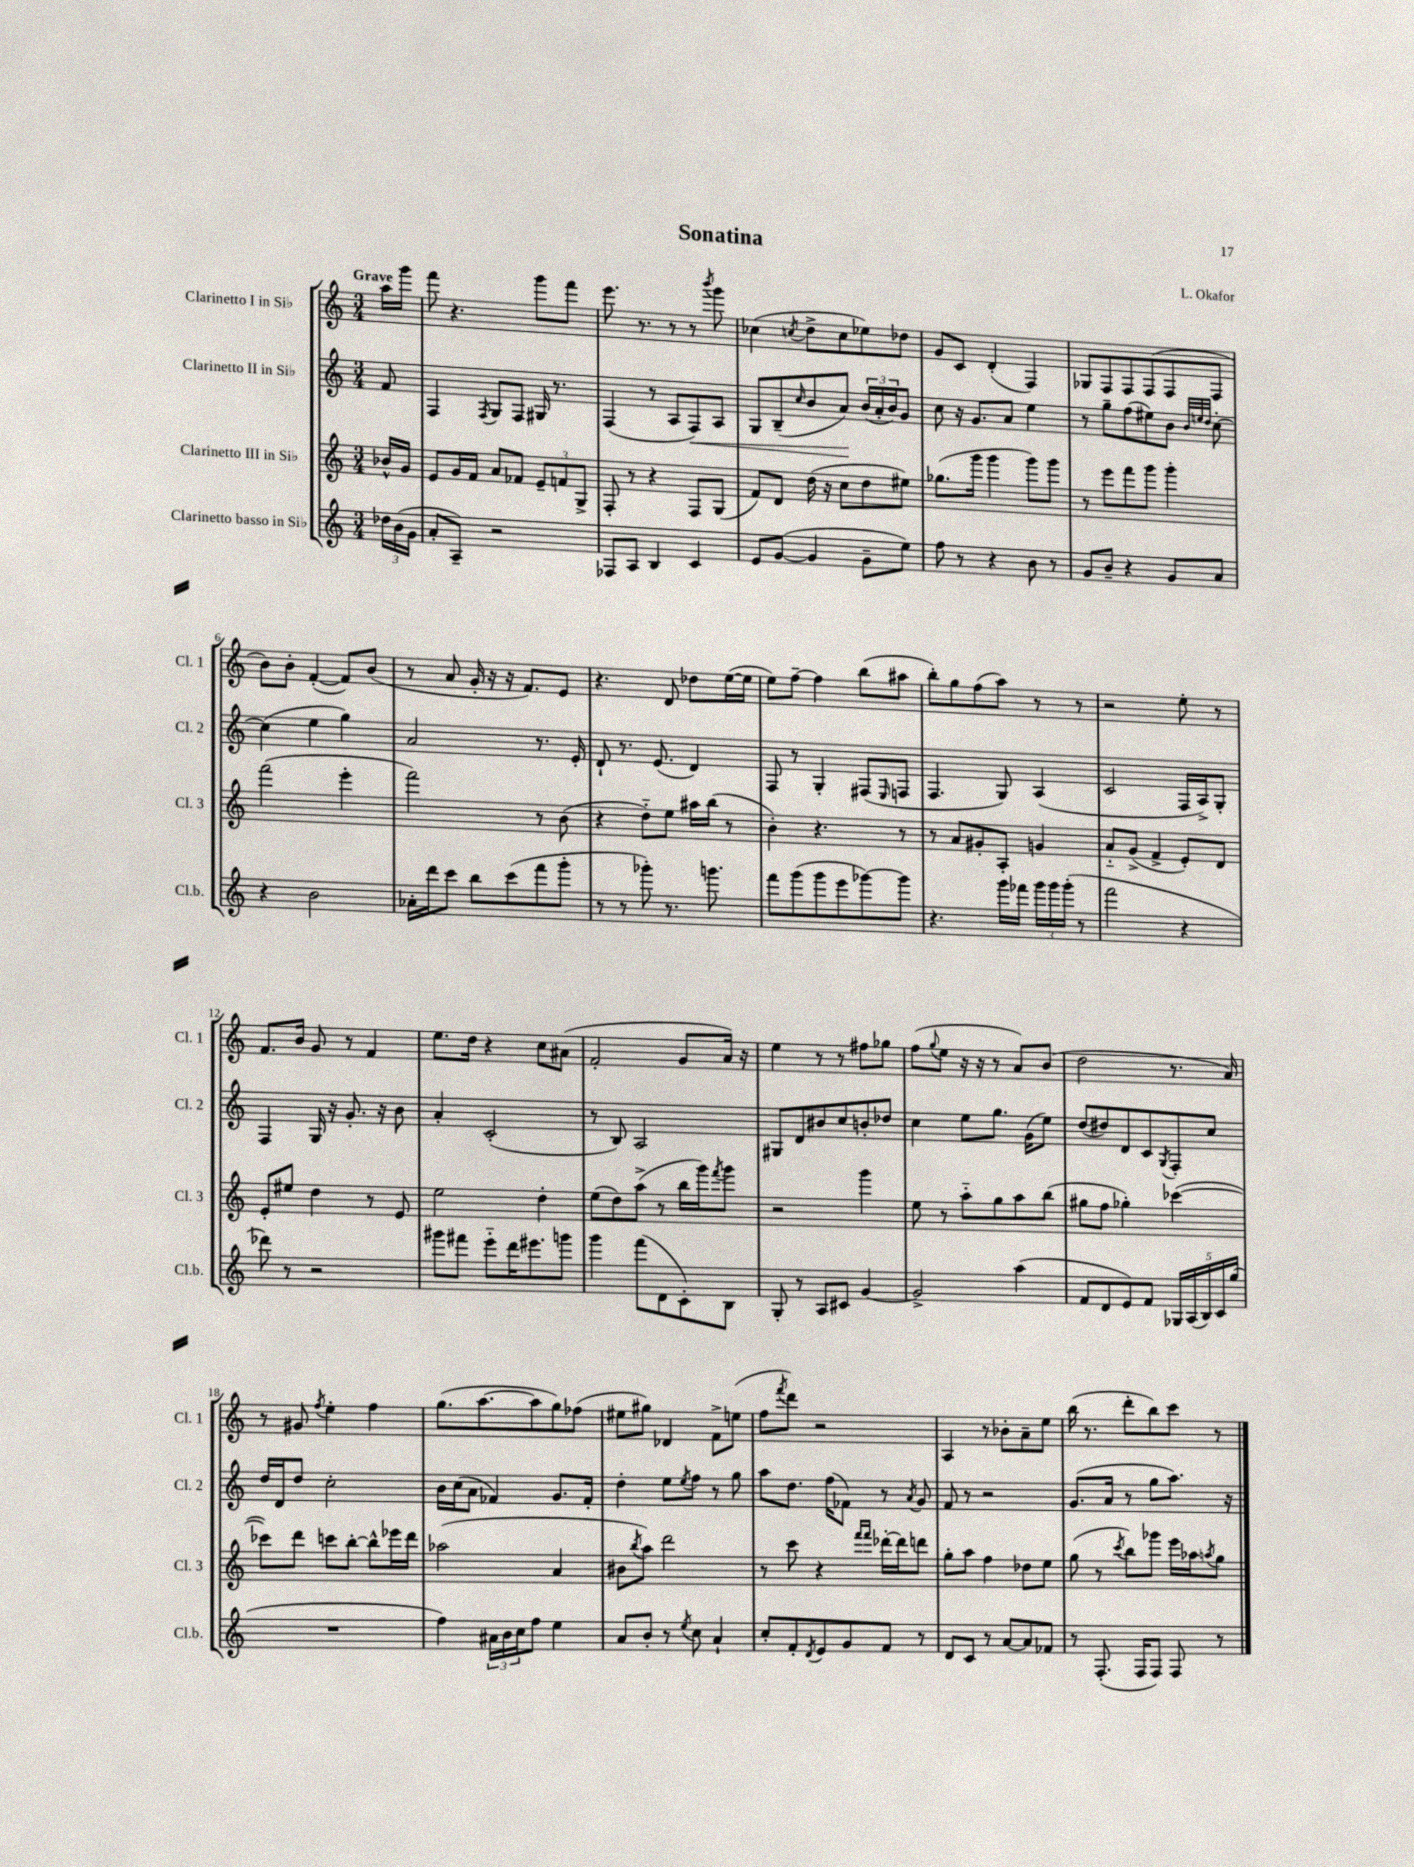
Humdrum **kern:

**kern	**kern	**kern	**dynam	**kern
*part4	*part3	*part2	*part2	*part1
*staff4	*staff3	*staff2	*staff2	*staff1
*I"Clarinetto basso in Si♭	*I"Clarinetto III in Si♭	*I"Clarinetto II in Si♭	*	*I"Clarinetto I in Si♭
*I'Cl.b.	*I'Cl. 3	*I'Cl. 2	*	*I'Cl. 1
*clefG2	*clefG2	*clefG2	*	*clefG2
*k[]	*k[]	*k[]	*	*k[]
*M3/4	*M3/4	*M3/4	*	*M3/4
=	=	=	=	=
!	!	!	!	!LO:TX:a:B:t=Grave
24dd-X\LL	16b-X^^/LL	8f/	.	16aa\LL
(24b\	.	.	.	.
.	16g/JJ	.	.	16ggg\JJ
24g\JJ	.	.	.	.
=1	=1	=1	=1	=1
8a'/L	8e/L	4F/	.	8fff\
8A~/J)	16g/L	.	.	4.r
.	16f/JJ	.	.	.
.	.	8qF/	.	.
2r	8a/L	8G/L	.	.
.	8f-X/J	8F/J	.	.
.	12e~/L	16G#X/	.	8ggg\L
.	.	8.r	.	.
.	12fn/	.	.	.
.	.	.	.	8fff\J
.	12G^/J	.	.	.
=2	=2	=2	=2	=2
8F-X/L	8F'/	(4F/	.	8.eee\
8A/J	8r	.	.	.
.	.	.	.	8.r
4B/	4r	8r	.	.
.	.	8A/L	.	8r
!	!	!	!LO:HP:b	!
4c/	8F/L	8F/)	<	8r
.	.	.	.	8qbbb/
.	(8G/J	8A/J	.	8ggg\
=3	=3	=3	=3	=3
8e/L	8f/L)	8G/L	.	(4cc-X\
([8g/J	8d/J	(8B~/	.	.
.	.	16qqcc/	.	8qccn/
4g/]	(16dd\	8b/	.	8dd^\L
.	16r	.	.	.
.	8cc\L	8a/J)	.	8cc\
8g~\L	8dd\	(24b/LL	[	8ee-X\)
.	.	24a'/	.	.
.	.	24b/J)	.	.
8ee\J)	8ee#X\J)	8g/J	.	8dd-X\J
=4	=4	=4	=4	=4
8ff\	(8.gg-X\L	8cc\	.	8g/L
8r	.	16r	.	8c/J
.	16ggg\Jk	8.g/L	.	.
4r	4ggg\	.	.	(4d'/
.	.	8a/J	.	.
8b\	8ggg\L)	4ee\	.	4F/)
8r	8ggg\J	.	.	.
=5	=5	=5	=5	=5
8g/L	8r	8r	.	8G-X/L
8b~/J	8eee\L	8gg~\L	.	8F/
4r	8fff\	(8ff\	.	8F/
.	8ggg\J	8ee#X\)	.	(8F/
8g/L	4ggg'\	8b\J	.	8F/
.	.	32qqb/LLL	.	.
.	.	32qqeen/	.	.
.	.	32qqdd/JJJ	.	.
8a/J	.	[8cc'\	.	8F/J
!!LO:LB:g=z
=6	=6	=6	=6	=6
4r	(2fff\	(4cc\]	.	8b\L)
.	.	.	.	8b'\J
2b\	.	4ee\	.	([4f'/
.	4eee'\	4gg\)	.	8f/L])
.	.	.	.	(8b/J
=7	=7	=7	=7	=7
16a-X'\LL	2fff\)	2a/	.	8r
16ddd\J	.	.	.	.
8ccc\J	.	.	.	8a/
8bb\L	.	.	.	16g'/
.	.	.	.	16r
(8ccc\	.	.	.	16r
.	.	.	.	8.f/L)
8fff\	8r	8.r	.	.
8ggg'\J	(8b\	.	.	8e/J
.	.	16e'/	.	.
=8	=8	=8	=8	=8
8r	4r	8d`/	.	4.r
8r	.	8.r	.	.
8ggg-X'\)	8dd\L)	.	.	.
.	.	(8.e/	.	.
8.r	8ee\J	.	.	8d/
.	16aa#X\LL	4d/)	.	8dd-X\L
8.gggn\	(16bb\JJ	.	.	.
.	8r	.	.	([16ee\L
.	.	.	.	16ee\JJ]
=9	=9	=9	=9	=9
8fff\L	4b'\)	8F/	.	8ee\L)
(8ggg\	.	8r	.	[8ff~\J
8ggg\	4.r	4G'/	.	4ff\]
8eee\	.	.	.	.
[8ggg-X\)	.	(8F#X/L	.	(8bb\L
.	.	16qqE/	.	.
8ggg-\J]	8r	8Fn/J	.	8aa#X\J
=10	=10	=10	=10	=10
4.r	8r	4.F/	.	8bb'\L)
.	8a/L	.	.	8gg\
.	8g#X'/	.	.	(8ff\
16ggg\LL	8A'/J	8G/)	.	8aa\J)
16fff-X\JJ	.	.	.	.
24ggg\LL	4gn/	(4A/	.	8r
24ggg\	.	.	.	.
(24ggg'\JJ	.	.	.	.
8r	.	.	.	8r
=11	=11	=11	=11	=11
2fff\	8a/L	2c/	.	2r
.	(8g^/J	.	.	.
.	4f^/	.	.	.
4r	8e'/L)	16F/LL	.	8ee'\
.	.	16A^/J)	.	.
.	8d/J	8G'/J	.	8r
!!LO:LB:g=z
=12	=12	=12	=12	=12
8ddd-X\)	8e'/L	4F/	.	8.f/L
8r	8ee#X/J	.	.	.
.	.	.	.	16b/Jk
2r	4dd\	16G/	.	8g/
.	.	16r	.	.
.	.	8.g'/	.	8r
.	8r	.	.	4f/
.	.	16r	.	.
.	8e/	8b\	.	.
=13	=13	=13	=13	=13
8ggg#X\L	2ee\	4a'/	.	8.ee\L
8fff#X\J	.	.	.	.
.	.	.	.	16dd\Jk
8eee\L	.	(2c'/	.	4r
16ddd\K	.	.	.	.
8.eee#X\	.	.	.	.
.	4dd'\	.	.	8cc\L
8gggn\J	.	.	.	(8a#X\J
=14	=14	=14	=14	=14
4ggg\	(8ee\L	8r	.	2f'/
.	8dd\)	8B/)	.	.
(8fff\L	(8aa^\J	2A/	.	.
8d\	8r	.	.	.
8c'\)	16bb\LL	.	.	8g/L
.	16ggg\J)	.	.	.
.	8qfff/	.	.	.
8B\J	8ggg\J	.	.	16a/Jk)
.	.	.	.	16r
=15	=15	=15	=15	=15
8G'/	2r	8G#X/L	.	4ee\
8r	.	8d/	.	.
8A/L	.	8b#X/	.	8r
8c#X/J	.	8cc/	.	8r
[4g/	4ggg\	8bn'/	.	8ff#X\L
.	.	8dd-X/J	.	8gg-X\J
=16	=16	=16	=16	=16
2g^/]	8ee\	4cc\	.	(8ff\L
.	.	.	.	8qqgg/
.	8r	.	.	8ee\J
.	8aa\L	8ee\L	.	16r
.	.	.	.	16r
.	8gg\	8.gg\J	.	8r
(4aa\	8aa\	.	.	8a/L)
.	.	(16g\KL	.	.
.	(8bb\J	8ee\J)	.	(8b/J
=17	=17	=17	=17	=17
8f/L	8gg#X\L	(8dd/L	.	2dd\
8d/	8ff\J	8dd#X/)	.	.
8e/)	4gg-X'\)	8d/	.	.
8f/J	.	8c/	.	.
.	.	8qG/	.	.
20G-X/LL	([4ccc-X\	8F'/	.	8.r
(20A/	.	.	.	.
20B/)	.	.	.	.
.	.	8cc/J	.	.
20c/	.	.	.	.
.	.	.	.	16a/)
(20gg/JJ	.	.	.	.
!!LO:LB:g=z
=18	=18	=18	=18	=18
2.r	8ccc-X\L])	16dd/LL	.	8r
.	.	16d/J	.	.
.	8ddd\J	8dd/J	.	8g#X/
.	.	.	.	8qff/
.	8cccn\L	2cc'\	.	4ee'\
.	[8bb'\J	.	.	.
.	8bb^^\L]	.	.	4ff\
.	16eee-X\L	.	.	.
.	16ddd\JJ	.	.	.
=19	=19	=19	=19	=19
4ff\)	(2aa-X\	16b\LL	.	(8.gg\L
.	.	(16cc\J	.	.
.	.	8a\J	.	.
.	.	.	.	[8.aa\
24a#X\LL	.	4f-X/)	.	.
24b\	.	.	.	.
24cc\J	.	.	.	.
8ff\J	.	.	.	8aa\]
4ee\	4a/	8.g/L	.	8gg\)
.	.	.	.	(8ff-X\J
.	.	16f-'/Jk	.	.
=20	=20	=20	=20	=20
8a/L	8b#X\L	4dd'\	.	8ee#X\L
.	8qbb/	.	.	.
8b'/J	8aa\J)	.	.	8gg#X\J)
8r	2ddd\	8ee\L	.	4d-X/
8qee/	.	8qee/	.	.
8cc\	.	8ff\J	.	.
4a`/	.	8r	.	8f^\L
.	.	8gg\	.	(8een\J
=21	=21	=21	=21	=21
8cc'/L	8r	8aa\L	.	8ff\L
.	.	.	.	8qfff/
8f'/	8ccc\	8.dd\J	.	8ddd\J)
8qd/	.	.	.	.
8e/	4r	.	.	2r
.	.	(16ff\KL	.	.
8g/	.	8f-X\J)	.	.
.	16qqfff/LL	.	.	.
.	16qqfff/JJ	.	.	.
8f/J	[16ddd-X'\LL	8r	.	.
.	16ddd-\J]	.	.	.
.	.	8qa/	.	.
8r	8dddn\J	8g/	.	.
=22	=22	=22	=22	=22
8d/L	8gg'\L	8f/	.	4A/
8c/J	8aa\J	8r	.	.
8r	4ff\	2r	.	8r
[8a/L	.	.	.	8b-X'\L
8a/]	8dd-X\L	.	.	8a~\
8f-X/J	8ee\J	.	.	8ee\J
=23	=23	=23	=23	=23
8r	(8gg\	(8.g/L	.	(16bb\
.	.	.	.	8.r
(8.F'/	8r	.	.	.
.	.	16a/Jk	.	.
.	8qccc/	.	.	.
.	8bb\L)	8r	.	8ddd'\L
16F/KL	.	.	.	.
8F/J)	8ggg-X\J	8gg\L	.	8bb\)
8F/	16eee\LL	8.aa\J)	.	8ccc\J
.	16aa-X\J	.	.	.
.	8qaan/	.	.	.
8r	8gg\J	.	.	8r
.	.	16r	.	.
==	==	==	==	==
*-	*-	*-	*-	*-
